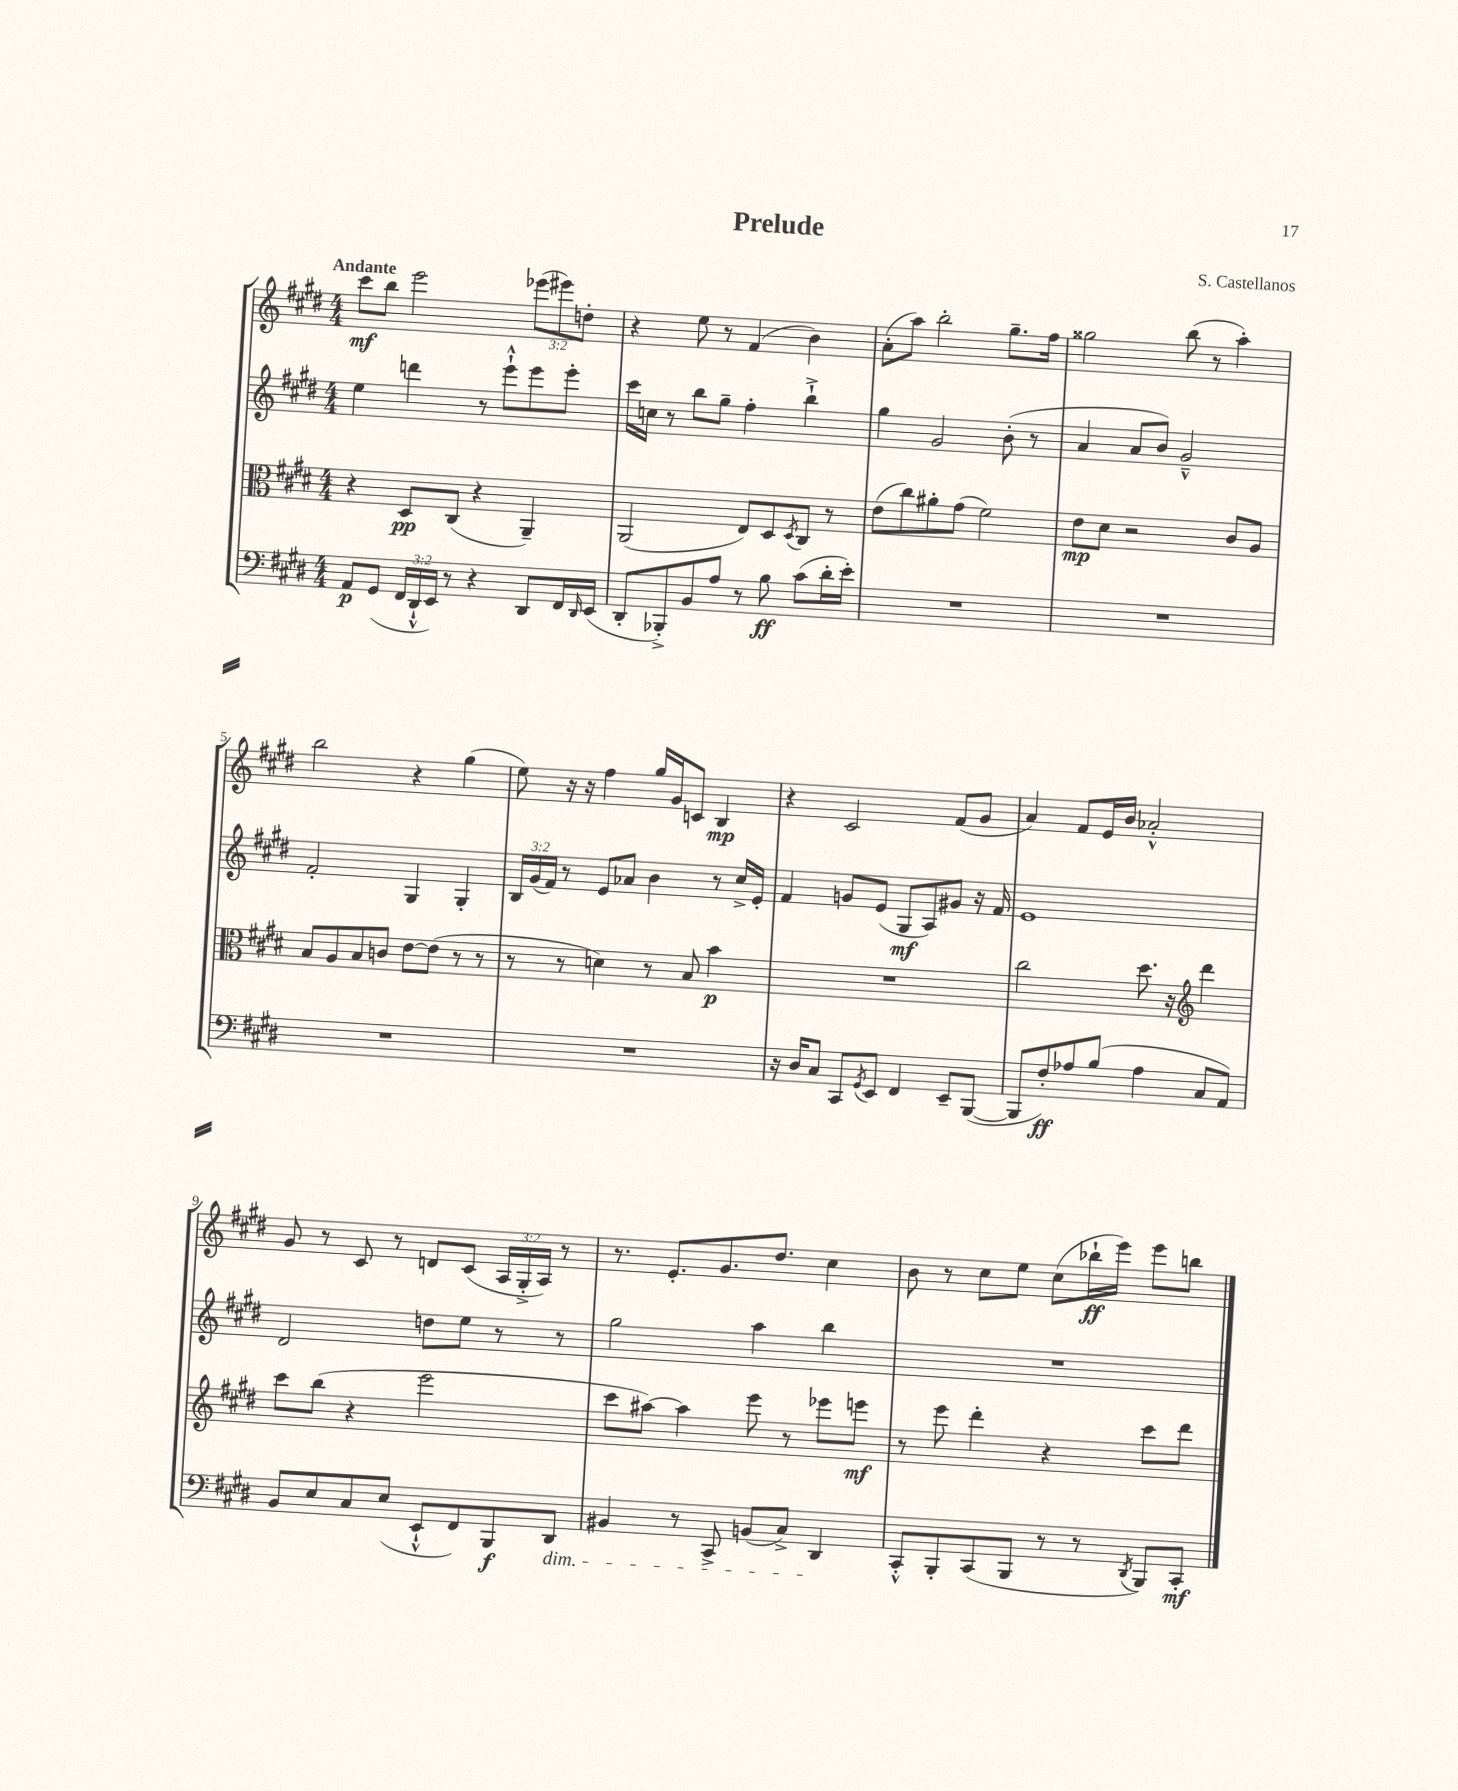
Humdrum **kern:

**kern	**kern	**kern	**kern
*staff4	*staff3	*staff2	*staff1
*clefF4	*clefC3	*clefG2	*clefG2
*k[f#c#g#d#]	*k[f#c#g#d#]	*k[f#c#g#d#]	*k[f#c#g#d#]
*M4/4	*M4/4	*M4/4	*M4/4
8AA	4r	4ee	8ccc#
(8GG#	.	.	8bb
24FF#	8D#	4ddd	2eee
24DD#`^^	.	.	.
24EE)	.	.	.
8r	(8C#	.	.
4r	4r	8r	.
.	.	8eee`^^	.
8DD#	4AA~)	8eee	(12eee-
.	.	.	12eee#)
16FF#	.	8eee'	.
.	.	.	12dd'
16qqDD#	.	.	.
(16EE	.	.	.
=	=	=	=
8DD#'	(2AA	16ccc#	4r
.	.	16cc	.
8BBB-'^)	.	8r	.
8BB	.	8bb	8ee
8A	.	8gg#~	8r
8r	8E)	4ff#'	(4f#
8B	8D#	.	.
.	8qD#	.	.
(8c#	8C#	4bb`^	4b)
16d#'	8r	.	.
16e')	.	.	.
=	=	=	=
1r	(8e	4gg#	(8a'
.	8cc#)	.	8aa)
.	8a#'	2g#	2bb'
.	(8g#	.	.
.	2f#)	.	.
.	.	(8b'	8.gg#~
.	.	8r	.
.	.	.	16ff#
=	=	=	=
1r	8e	4a	2gg##
.	8d#	.	.
.	2r	8a	.
.	.	8b)	.
.	.	2g#~^^	(8bb
.	.	.	8r
.	8c#	.	4aa')
.	8A	.	.
=	=	=	=
1r	8B	2f#'	2bb
.	8A	.	.
.	8B	.	.
.	8c	.	.
.	[8e	4G#	4r
.	(8e]	.	.
.	8r	4G#'	(4gg#
.	8r	.	.
=	=	=	=
1r	8r	24B	8ee)
.	.	(24g#	.
.	.	24f#)	.
.	8r	8r	16r
.	.	.	16r
.	4d)	8e	4ff#
.	.	8a-	.
.	8r	4b	16gg#
.	.	.	16g#
.	8B	.	8c
.	4b	8r	4B
.	.	16cc#^	.
.	.	16e'	.
=	=	=	=
16r	1r	4f#	4r
16D#	.	.	.
8C#	.	.	.
8CC#	.	8g	2c#
8qGG#	.	.	.
8EE	.	(8e	.
4FF#	.	8G#	.
.	.	8A)	.
8EE~	.	8g#	(8f#
([8BBB	.	16r	8g#
.	.	16f#	.
=	=	=	=
8BBB]	2cc#	1e	4a)
8F#')	.	.	.
8A-	.	.	8f#
(8B	.	.	16e
.	.	.	16b
4A-	8.dd#	.	2a-'^^
.	16r	.	.
*	*clefG2	*	*
8C#	4ddd#	.	.
8AA)	.	.	.
=	=	=	=
8BB	8ccc#	2d#	8g#
8E	(8bb	.	8r
8C#	4r	.	8c#
(8E	.	.	8r
8EE`^^	2eee	8dd	8d
8FF#)	.	8ee	(8c#
8BBB	.	8r	24A
.	.	.	24G#'^
.	.	.	24A)
8DD#	.	8r	8r
=	=	=	=
4BB#	8ccc#	2gg#	8.r
.	[8aa#)	.	.
.	.	.	8.e'
8r	4aa#]	.	.
8CC#^	.	.	8.g#
(8BB	8eee	4aa	.
.	.	.	8.dd#
8C#^)	8r	.	.
4DD#	8eee-	4bb	4cc#
.	8eee	.	.
=	=	=	=
8CC#'^^	8r	1r	8b
8BBB'	8eee	.	8r
(8CC#	4ddd#'	.	8cc#
8BBB	.	.	8ee
8r	4r	.	(8cc#
8r	.	.	16bb-`
.	.	.	16eee)
8qDD#	.	.	.
8BBB)	8ccc#	.	8eee
8CC#'	8ddd#	.	8bb
==	==	==	==
*-	*-	*-	*-
